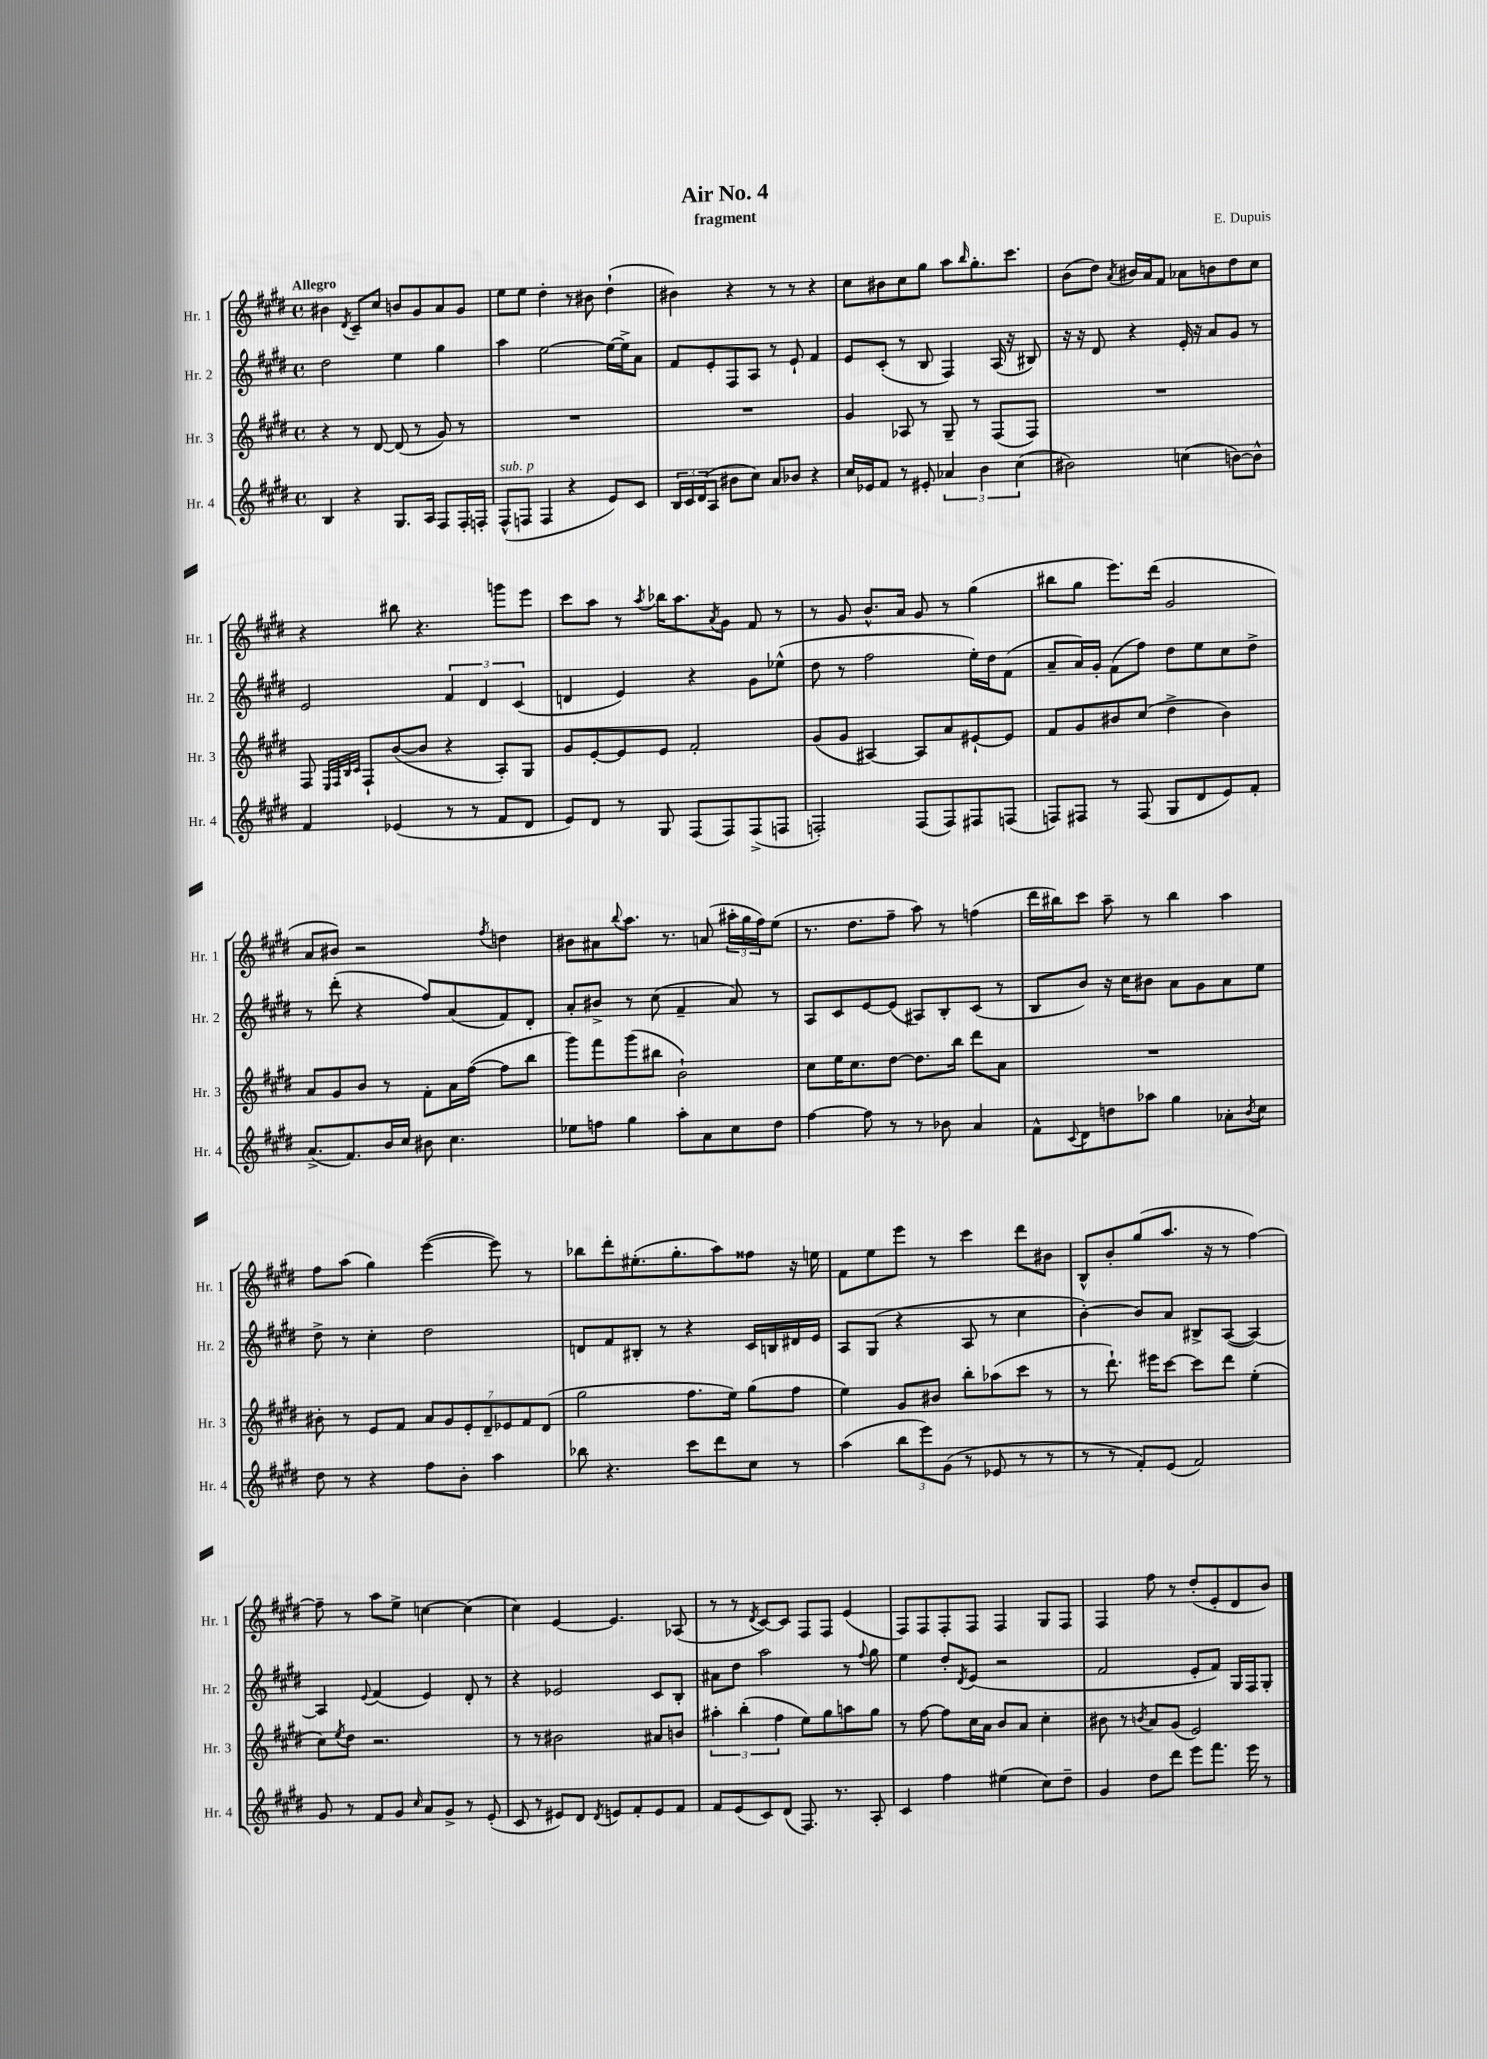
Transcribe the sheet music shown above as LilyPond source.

\header { title = "Air No. 4" composer = "E. Dupuis" subtitle = "fragment" }
<<
\new StaffGroup <<
\new Staff = "s0" \with { instrumentName = "Hr. 1" shortInstrumentName = "Hr. 1" } {
    \clef treble \key e \major \defaultTimeSignature \time 4/4 \tempo "Allegro"
    bis'4 \acciaccatura { dis'8 } cis'8-- cis''8 b'8 gis'8 a'8 gis'8 |
    e''8 e''8 dis''4-. r8 bis'8 dis''4-!( |
    bis'4) r4 r8 r8 r4 |
    cis''8 bis'8 cis''8 gis''8 a''8 \grace { b''16 } gis''8.-. cis'''8. |
    b'8( dis''8) \acciaccatura { a'8 } bis'16 a'16 fis'8 aes'8 b'8 dis''8 cis''8 |
    r4 bis''8 r4. g'''8 e'''8 |
    cis'''8 a''8 r8 \acciaccatura { a''8 } bes''16 a''8. \acciaccatura { a'8 } gis'8 fis'8 r8 |
    r8 gis'8 b'8.-^ a'16 gis'8 r8 gis''4( |
    bis''8 gis''8 e'''8.) dis'''16( gis'2 |
    a'8 bis'8) r2 \acciaccatura { fis''8 } d''4 |
    bis'8 ais'8 \appoggiatura { b''8 } a''8. r8. a'8( \tuplet 3/2 { ais''16-. gis''16 fis''16) } e''8( |
    r8. dis''8. fis''8-- a''8) r8 f''4( |
    dis'''16 bis''16) cis'''8 a''8-- r8 bis''4 a''4 |
    fis''8 a''8( gis''4) e'''4~( e'''8) r8 |
    bes''8 dis'''8-. eis''8.-.( gis''8.-. a''8) fisis''8 r16 e''16 |
    fis'8 e''8 e'''8 r8 cis'''4 dis'''8 bis'8 |
    b8-^ b'8-. gis''8( a''8. r16 r8 fis''4~) |
    fis''8-- r8 a''8 e''8-> c''4~ c''4( |
    cis''4) e'4~ e'4. aes8( |
    r8 r8 \acciaccatura { dis'8 } cis'8~) cis'8 fis8 fis8 e'4( |
    fis8) fis8 fis8-. fis8 fis4 gis8 fis8 |
    fis4 fis''8 r8 dis''8-.( e'8-. dis'8 b'8) \bar "|." |
}
\new Staff = "s1" \with { instrumentName = "Hr. 2" shortInstrumentName = "Hr. 2" } {
    \clef treble \key e \major \defaultTimeSignature \time 4/4
    dis''2 e''4 gis''4 |
    a''4 e''2~ e''16~ e''16-> a'8 |
    fis'8 e'8-. fis8 a8 r8 e'8-! fis'4 |
    e'8 cis'8-.( r8 b8 fis4) a16( r16 bis8) |
    r16 r16 dis'8 r4 e'16-. r16 a'8 gis'8 r8 |
    e'2 \tuplet 3/2 { fis'4 dis'4 cis'4( } |
    d'4 e'4) r4 gis'8 ees''8-^( |
    dis''8 r8 fis''2 e''16-.) dis''16 fis'8( |
    a'8-- a'16) gis'16-. fis'8( fis''8) dis''8 e''8 cis''8 dis''8-> |
    r8 dis'''8-.( r4 fis''8) a'8( fis'8) dis'8-. |
    a'8-. bis'8-> r8 cis''8( fis'4-- a'8) r8 |
    a8 cis'8 e'8~ e'8( ais8) b8-. cis'8( r8 |
    b8 b'8) r16 cis''16 bis'8 a'8 gis'8 a'8 e''8 |
    dis''8-> r8 cis''4-. dis''2 |
    d'8 fis'8 bis8-. r8 r4 cis'16 b16 dis'16 e'16 |
    a8 gis8( r4 a8 r8 cis''4 |
    b'4~-.) b'8 a'8 bis8-> a8~( a4~) |
    a4 \appoggiatura { e'8 } fis'4( e'4) dis'8-. r8 |
    r4 ees'2 cis'8 b8-. |
    ais'8 dis''8 a''2 r8 \appoggiatura { fis''8 } gis''8 |
    e''4 dis''8-. \acciaccatura { dis'8 } e'8( r2 |
    fis'2 e'8-. fis'8) gis16 fis16 gis8-. \bar "|." |
}
\new Staff = "s2" \with { instrumentName = "Hr. 3" shortInstrumentName = "Hr. 3" } {
    \clef treble \key e \major \defaultTimeSignature \time 4/4
    r4 r8 dis'8~ dis'8( r8 gis'8) r8 |
    R1 |
    R1 |
    gis'4 aes8 r8 gis8-- r8 fis8( fis8) |
    R1 |
    fis8 \grace { e32 fis32 b32 cis'32 } fis8-! b'8~( b'8 r4 a8-.) gis8 |
    gis'8 e'8~-. e'8 e'8 fis'2-. |
    gis'8( gis'8 ais4~) ais8 a'8 eis'8~-! eis'8 |
    fis'8 gis'8 bis'8 cis''8( dis''4-> bis'4) |
    a'8 gis'8 b'8 r8 fis'8-. a'16 fis''16~( fis''8 b''8 |
    gis'''8) fis'''8 gis'''8( bis''8 b'2-!) |
    cis''8 e''16 cis''8. dis''8~ dis''8. b''16 dis'''8 a'8 |
    R1 |
    bis'8-. r8 e'8 fis'8 \tuplet 7/4 { a'8 gis'8 e'8-. dis'8-- ees'8 fis'8 dis'8( } |
    gis''2 fis''8. e''16) gis''8( fis''8 |
    e''4) gis'8 bis'8 b''8-. aes''8( cis'''8 r8 |
    r8 dis'''8.-!) eis'''16 cis'''8~ cis'''8 dis'''8 e''4-.( |
    cis''8) \acciaccatura { e''8 } dis''8 r2. |
    r8 r8 bis'2 ais'8 b'8 |
    \tuplet 3/2 { ais''4-. b''4-.( fis''4 } e''8) gis''8 a''8 gis''8 |
    r8 fis''8~ fis''8 cis''16 a'16 b'8 a'8 cis''4-. |
    bis'8 r8 \acciaccatura { b'8 } a'8 gis'8( e'2) \bar "|." |
}
\new Staff = "s3" \with { instrumentName = "Hr. 4" shortInstrumentName = "Hr. 4" } {
    \clef treble \key e \major \defaultTimeSignature \time 4/4
    b4 r4 gis8. a16 fis8 fis16-. f16-. |
    fis8-^^\markup { \italic "sub. p" }( f8 f4 r4 e'8) cis'8 |
    \tuplet 3/2 { b16 cis'16 dis'16( } a8 bis'8 cis''8) a'8 bes'8 r4 |
    cis''16 ees'16 fis'8 r8 eis'8-. \tuplet 3/2 { aes'4 b'4 cis''4( } |
    bis'2) c''4( b'8~) b'8-^ |
    fis'4 ees'4( r8 r8 fis'8 dis'8 |
    e'8) dis'8 r8 gis8 fis8( fis8) fis8->( f8 |
    f2-.) f8( f8) fis8 f8( |
    f8) fis8 r8 fis8( gis8 dis'8 e'8) fis'8-. |
    a'8.->( fis'8.) b'16 cis''16 bis'8 cis''4. |
    ees''8 f''8 gis''4 a''8-. a'8 cis''8 dis''8 |
    fis''4~ fis''8 r8 r8 bes'8 a'4 |
    fis'8-^ \appoggiatura { cis'8 } dis'8 d''8 aes''8 gis''4 aes'8-. \acciaccatura { b'8 } cis''8 |
    dis''8 r8 r4 fis''8 b'8-. a''4 |
    bes''8 r4. cis'''8 dis'''8 cis''8 r8 |
    a''4( \tuplet 3/2 { b''8 e'''8) gis'8( } r8 ees'8 r8 r8 |
    r8 r8 fis'8-.) e'8( fis'2) |
    gis'8 r8 fis'8 gis'8 \grace { cis''16 } a'8 gis'8-> r8 e'8-.( |
    cis'8 r8 eis'8) dis'8 \acciaccatura { dis'8 } e'8 fis'8-. e'8 fis'8 |
    fis'8 e'8( cis'8) dis'8( fis8.) r8. a8-. |
    cis'4 fis''4 eis''4( cis''8) dis''8-- |
    gis'4 dis''8 dis'''8 e'''8 fis'''8. e'''16 r8 \bar "|." |
}
>>
>>
\layout { \context { \Score \remove "Bar_number_engraver" } }
